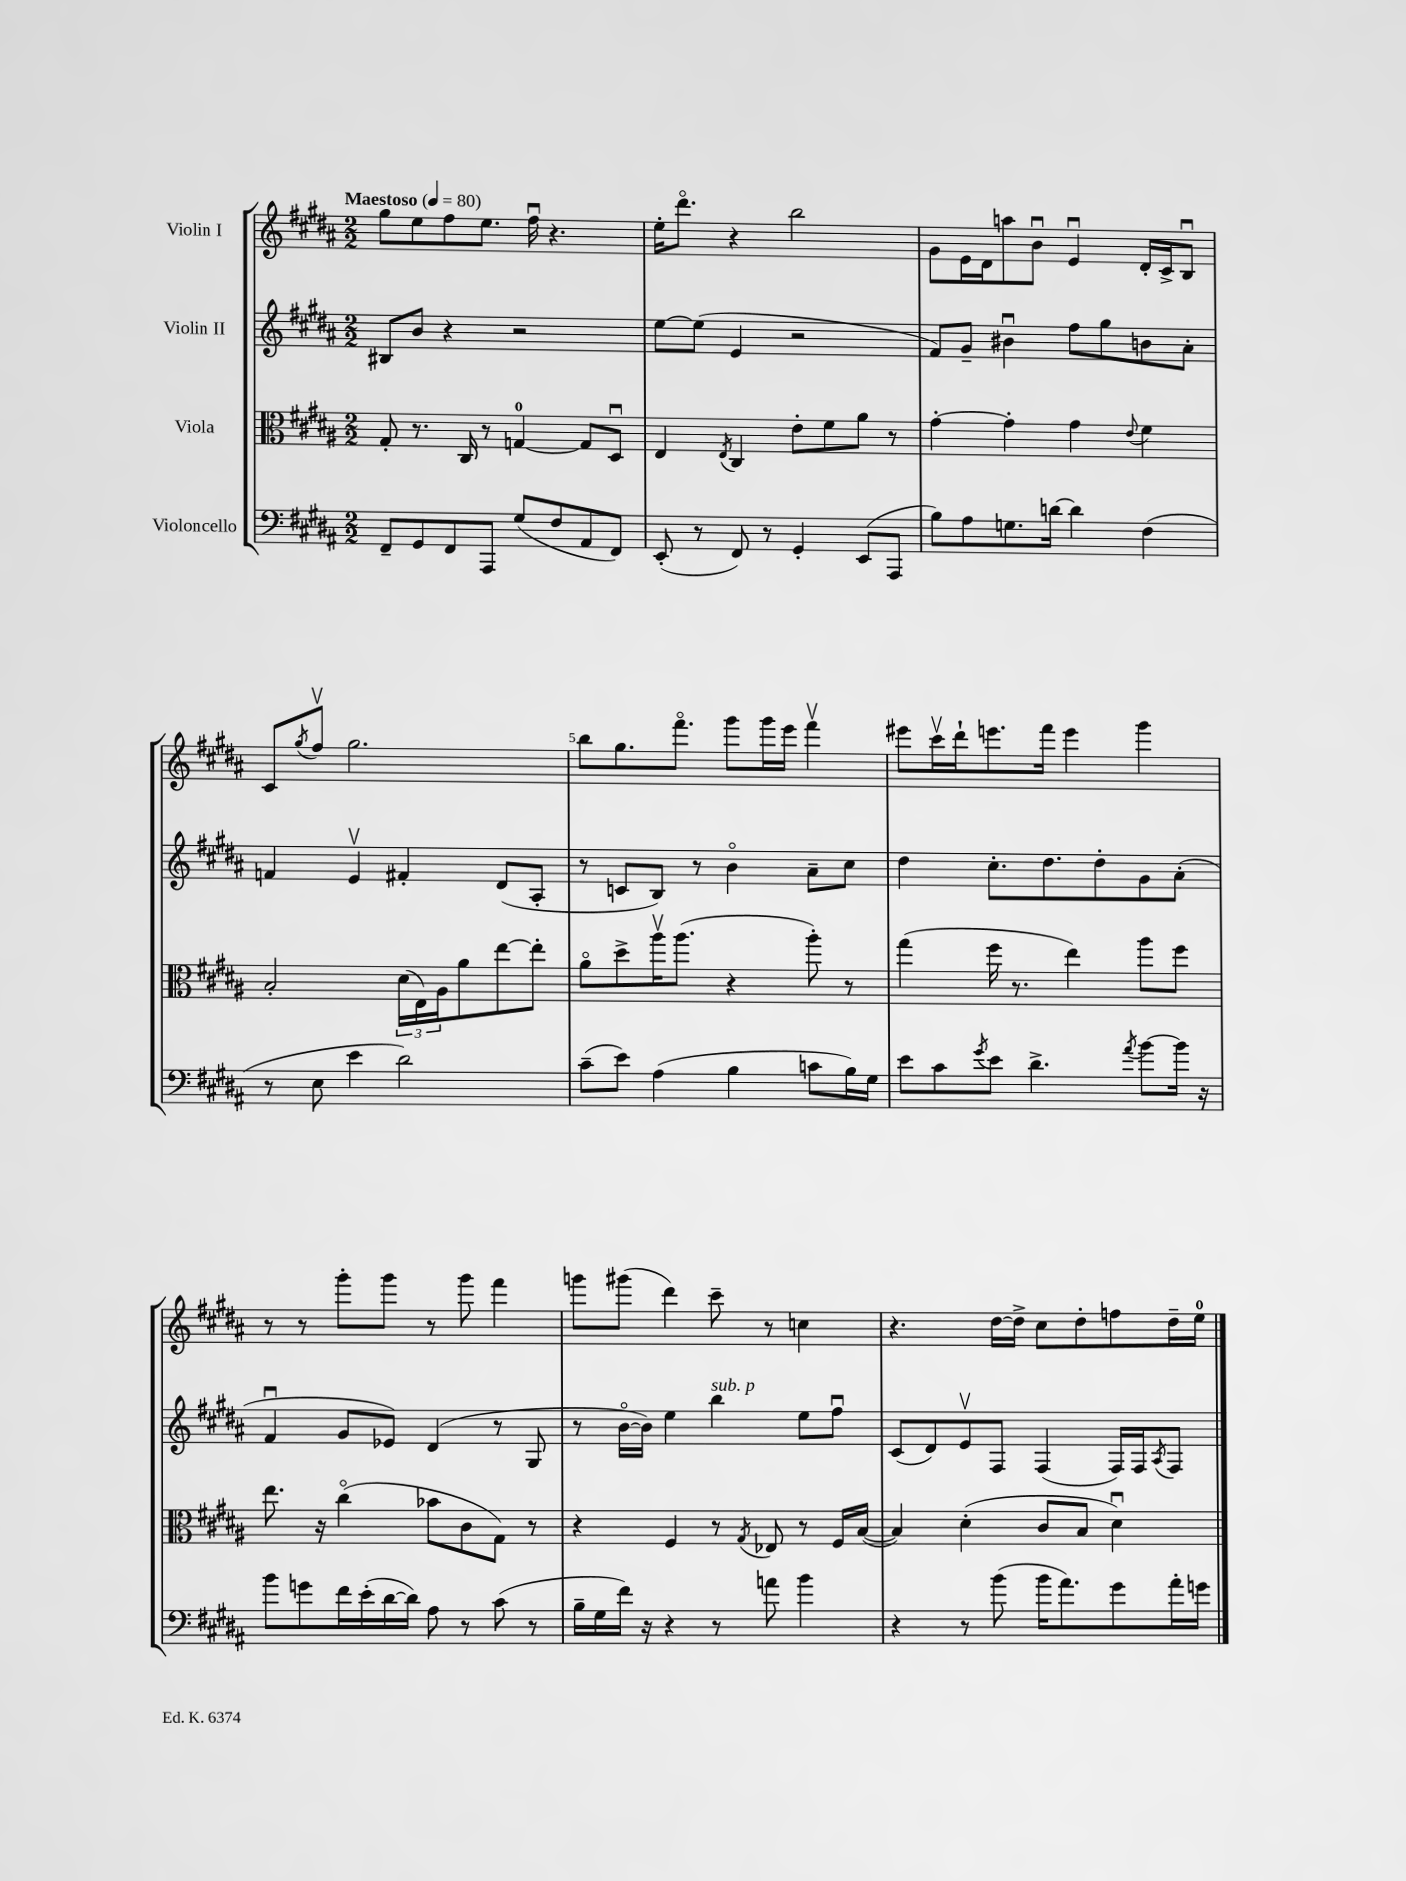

**kern	**kern	**kern	**kern
*part4	*part3	*part2	*part1
*staff4	*staff3	*staff2	*staff1
*I"Violoncello	*I"Viola	*I"Violin II	*I"Violin I
*clefF4	*clefC3	*clefG2	*clefG2
*k[f#c#g#d#a#]	*k[f#c#g#d#a#]	*k[f#c#g#d#a#]	*k[f#c#g#d#a#]
*M2/2	*M2/2	*M2/2	*M2/2
*MM80	*MM80	*MM80	*MM80
=1	=1	=1	=1
!	!	!	!LO:TX:a:B:t=Maestoso
8FF#~/L	8G#'/	8B#X/L	8gg#\L
8GG#/	8.r	8b/J	8ee\
8FF#/	.	4r	8ff#\
.	16C#/	.	.
8AAA#/J	8r	.	8.ee\J
(8G#/L	[4Gn/	2r	.
.	.	.	16ff#u\
8F#/	.	.	4.r
8AA#/	8G/L]	.	.
8FF#/J)	8D#u/J	.	.
=2	=2	=2	=2
(8EE'/	4E/	[8ee\L	16ee'\KL
.	.	.	8.ddd#\J
8r	.	(8ee\J]	.
.	8qE/	.	.
8FF#/)	4C#/	4e/	4r
8r	.	.	.
4GG#'/	8e'\L	2r	2bb\
.	8f#\	.	.
(8EE/L	8a#\J	.	.
8AAA#/J	8r	.	.
=3	=3	=3	=3
8B\L)	[4g#'\	8f#/L)	8g#\L
8A#\	.	8g#~/J	16e\L
.	.	.	16d#\J
8.Gn\	4g#'\]	4b#Xu\	8aan\
.	.	.	8bu\J
[16dn\Jk	.	.	.
4d\]	4g#\	8ff#\L	4eu/
.	.	8gg#\	.
.	8qqe/	.	.
(4F#\	4f#\	8bn\	16d#'/LL
.	.	.	16c#^/J
.	.	8a#'\J	8Bu/J
!!LO:LB:g=z
=4	=4	=4	=4
8r	2B'/	4fn/	8c#/L
.	.	.	8qgg#/
8E\	.	.	8ff#v/J
4e\	.	4ev/	2.gg#\
2d#\)	(24d#\LL	4f#X'/	.
.	24E\)	.	.
.	24A#\J	.	.
.	8a#\	.	.
.	[8ee\	(8d#/L	.
.	8ee'\J]	8A#'/J	.
=5	=5	=5	=5
(8c#~\L	8a#\L	8r	8bb\L
8e\J)	8dd#^\	8cn/L	8.gg#\
(4A#\	16aa#v\K	8B/J)	.
.	(8.aa#\J	.	8.fff#\J
.	.	8r	.
4B\	4r	4b\	8ggg#\L
.	.	.	16ggg#\L
.	.	.	16eee\JJ
8cn\L	8aa#'\)	8a#~\L	4fff#v\
16B\L)	8r	8cc#\J	.
16G#\JJ	.	.	.
=6	=6	=6	=6
8e\L	(4gg#\	4dd#\	8eee#X\L
8c#\	.	.	16ccc#v\L
.	.	.	16ddd#`\J
8qg#/	.	.	.
8e\J	16ff#\	8.cc#'\L	8.eeen\
.	8.r	.	.
4.d#^\	.	.	.
.	.	8.dd#\	16fff#\Jk
.	4ee\)	.	4eee\
.	.	8dd#'\	.
8qa#/	.	.	.
[8b\L	8aa#\L	8g#\	4ggg#\
16b\Jk]	8ff#\J	(8a#'\J	.
16r	.	.	.
!!LO:LB:g=z
=7	=7	=7	=7
8b\L	8.ee\	4f#u/	8r
8gn\	.	.	8r
.	16r	.	.
16f#\L	(4cc#\	8g#/L	8ggg#'\L
(16e'\	.	.	.
[16d#\	.	8e-X/J)	8ggg#\J
16d#\JJ])	.	.	.
8A#\	8b-X\L	(4d#/	8r
8r	8c#\	.	8ggg#\
(8c#\	8G#\J)	8r	4fff#\
8r	8r	8G#/	.
=8	=8	=8	=8
16B~\LL	4r	8r	8gggn\L
16G#\	.	.	.
16f#\JJ)	.	[16b\LL	(8ggg#X\J
16r	.	16b\JJ])	.
4r	4F#/	4ee\	4ddd#\)
!	!	!LO:TX:a:i:t=sub. p	!
8r	8r	4bb\	8ccc#~\
.	8qG#/	.	.
8an\	8E-X/	.	8r
4b\	8r	8ee\L	4ccn\
.	16F#/LL	8ff#u\J	.
.	([16B/JJ	.	.
=9	=9	=9	=9
4r	4B/])	(8c#/L	4.r
.	.	8d#/)	.
8r	(4d#'\	8ev/	.
(8b\	.	8F#/J	[16dd#\LL
.	.	.	16dd#^\JJ]
16b\KL	8c#/L	(4F#/	8cc#\L
8.a#\)	.	.	.
.	8B/J	.	8dd#'\
8g#\	4d#u\)	16F#/LL)	8ffn\
.	.	16F#/J	.
.	.	8qA#/	.
16a#'\L	.	8F#/J	16dd#~\L
16gn\JJ	.	.	16ee\JJ
==	==	==	==
*-	*-	*-	*-
